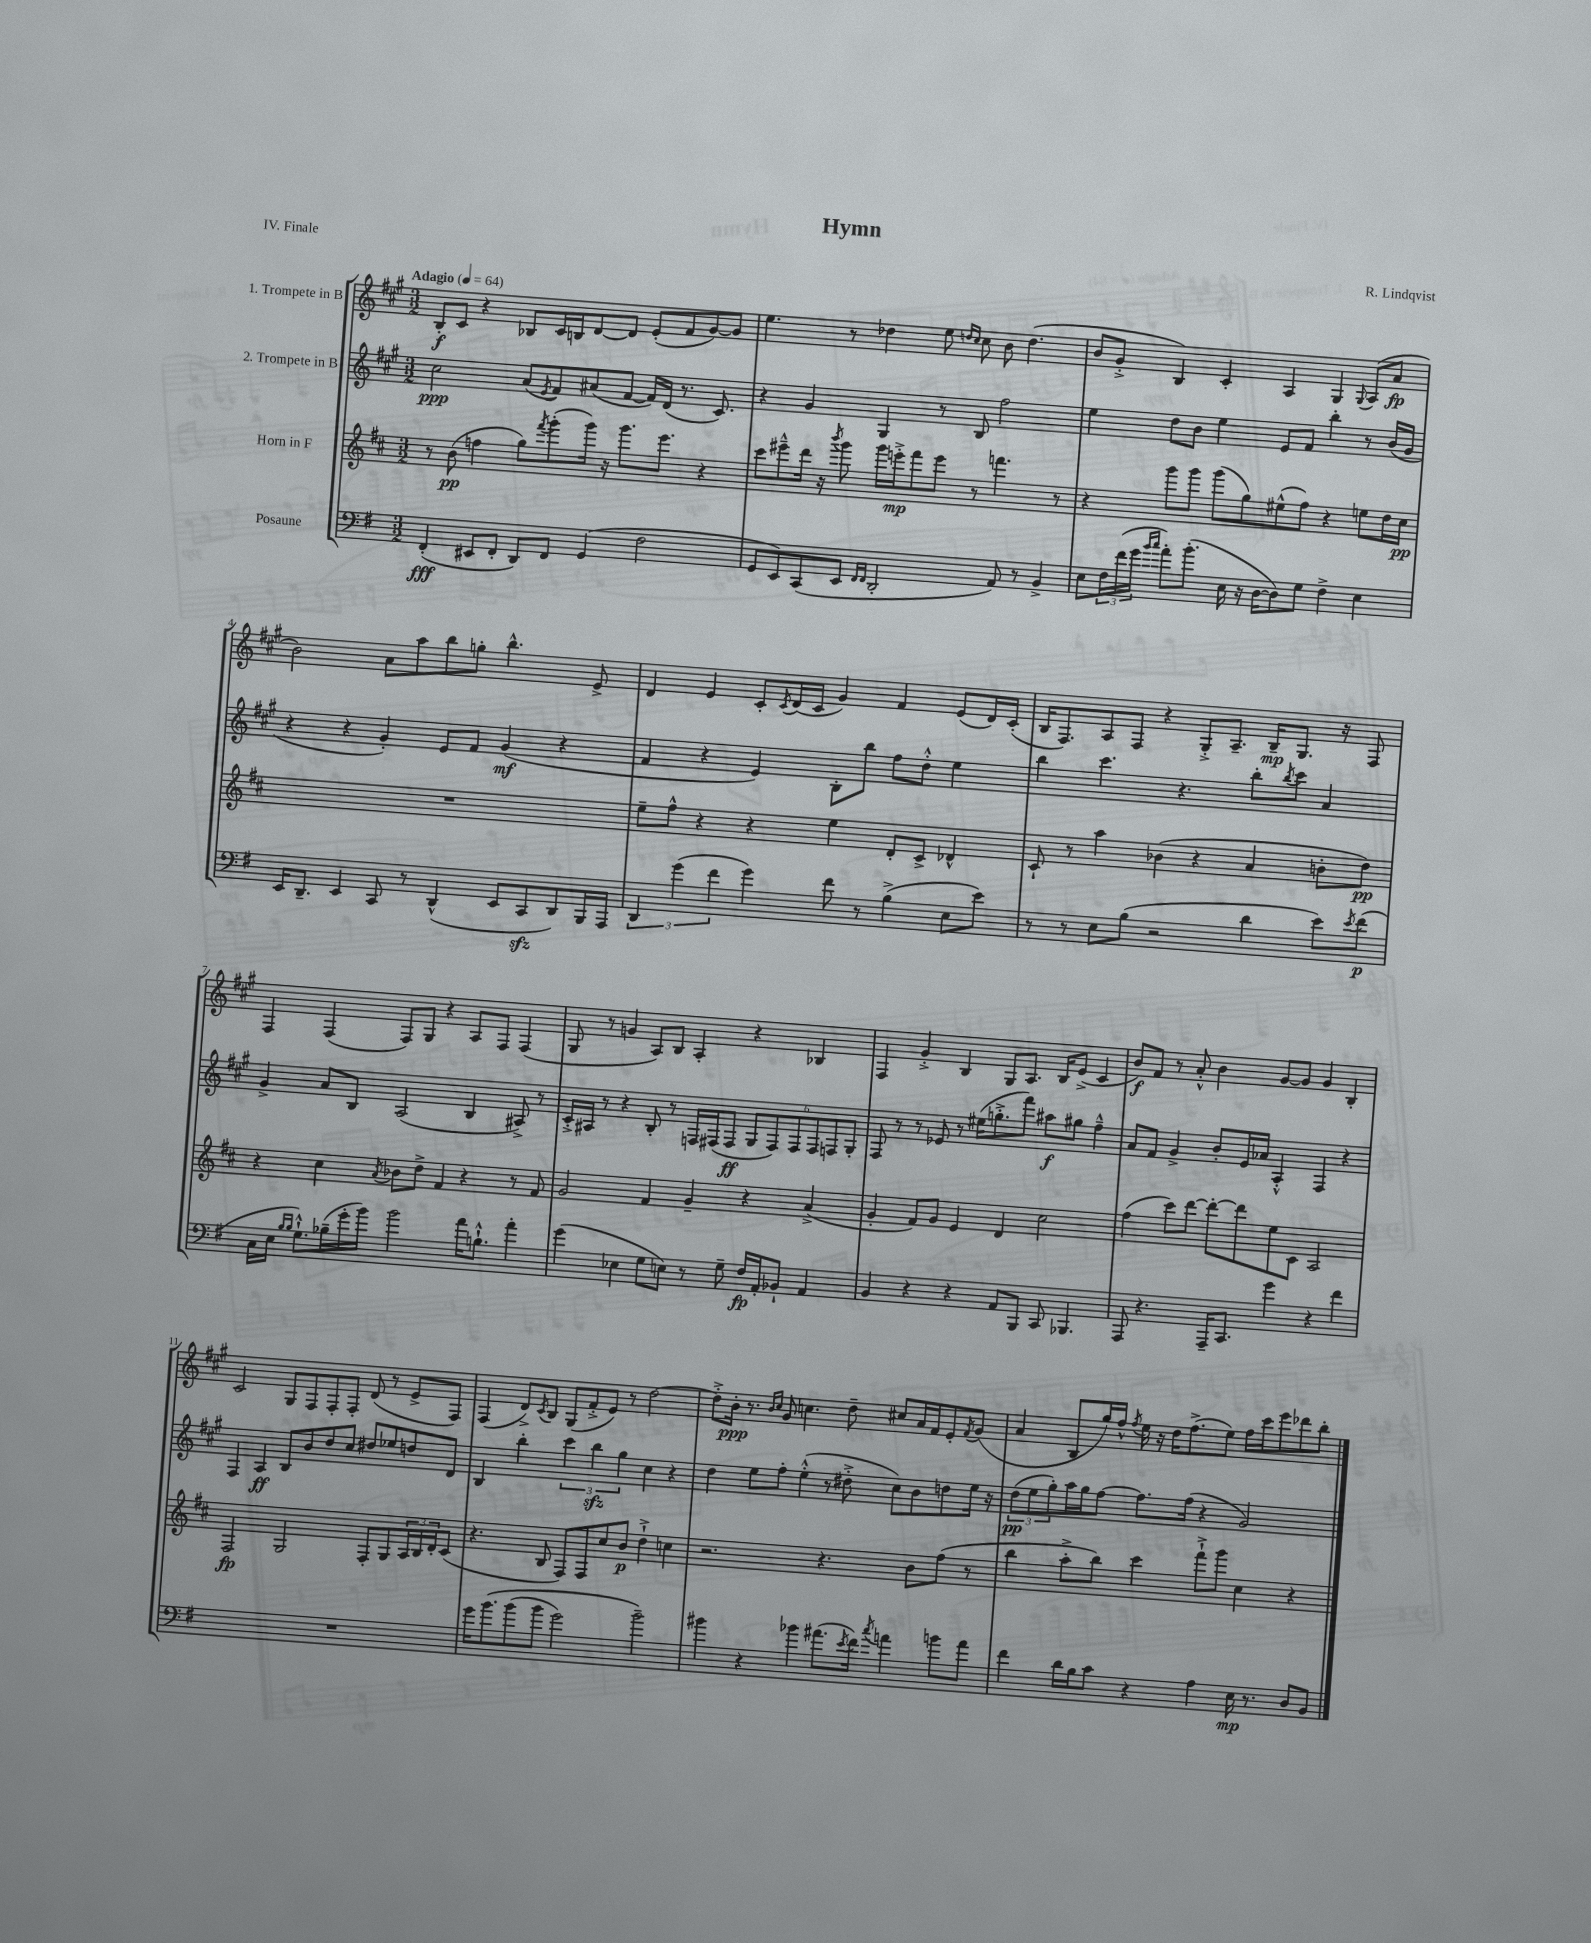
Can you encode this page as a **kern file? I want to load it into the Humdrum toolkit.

**kern	**kern	**kern	**kern
*staff4	*staff3	*staff2	*staff1
*clefF4	*clefG2	*clefG2	*clefG2
*k[f#]	*k[f#c#]	*k[f#c#g#]	*k[f#c#g#]
*M3/2	*M3/2	*M3/2	*M3/2
*MM64	*MM64	*MM64	*MM64
(4FF#'/	8r	2cc#\	8B'/L
.	(8b\	.	8c#/J
8EE#/L	4ff\	.	4r
8FF#'/J	.	.	.
8DD/L)	8gg\L)	(8a/L	8B-/L
.	8qfff#/	8qe/	.
8FF#/J	(8ggg'\	8f#/)	16c#/L
.	.	.	16B/J
(4GG/	16ggg\Jk)	(8a#/	[8d/
.	16r	.	.
.	8.ggg\L	[8f#/J	8d/]J
2F#\	.	16f#/]LL)	(8e'/L
.	8.eee\J	(16d/JJ	.
.	.	8.r	8f#/
.	4r	.	[8g#/)
.	.	8.c#/)	.
.	.	.	8g#/]J
=	=	=	=
8GG/L	8ccc#\L	4r	4.ee\
8EE/)	8eee#~^^\	.	.
(8CC/	16ddd\Jk	4g#/	.
.	16r	.	.
.	8qbbb/	.	.
8EE/J	8ggg\	.	8r
16qqFF#/LL	.	.	.
16qqFF#/JJ	.	.	.
2DD'/	16ggg\LL	4G#/	4dd-\
.	16eee'^\J	.	.
.	8fff#\	.	.
.	8eee\J	8r	8ee\
.	.	.	16qqdd/LL
.	.	.	16qqcc#/JJ
.	8r	8B/	8cc#\
8AA/)	4.fff\	2ff#\	8b\
8r	.	.	(4.dd\
4BB^/	.	.	.
.	8r	.	.
=	=	=	=
8E\L	4r	4ee\	8b/L
24F#\L	.	.	8g#'^/J
(24f#\	.	.	.
24g\JJ	.	.	.
16qqb/LL	.	.	.
16qqcc/JJ	.	.	.
8a'\L)	8ggg\L	8dd\L	4B/)
(8.b'\J	8ggg\J	8b\J	.
.	(8ggg\L	4ee\	4c#'/
16E\	.	.	.
16r	8gg\)	.	.
[16D\LK	.	.	.
8D\])	(8ee#^^\	8e/L	4A/
8G\J	8ff#\J)	8f#/J	.
4F#^\	4r	4bb'\	4G#/
.	.	.	8qqG#/
4E\	8ee\L	8r	(8A/L
.	16dd\L	(16b/LL	8a/J
.	16cc#\JJ	16g#/JJ	.
=	=	=	=
16EE/LK	1.r	4r	2b\)
8.DD~/J	.	.	.
4EE/	.	4r	.
8CC/	.	4g#'/)	8a\L
8r	.	.	8aa\
(4DD^^/	.	8e/L	8bb\
.	.	8f#/J	8gg'\J
8EE/L	.	(4g#/	4.bb^^\
8CC/	.	.	.
8DD/)	.	4r	.
16BBB/L	.	.	8e^/
16AAA/JJ	.	.	.
=	=	=	=
6DD/	8ee~\L	4f#/	4d/
.	8ff#^^\J	.	.
(6g\	.	.	.
.	4r	4r	4e/
6f#\	.	.	.
4g\)	4r	4e/)	8c#'/L
.	.	.	8qc#/
.	.	.	(16d/L
.	.	.	16c#/JJ
8f#\	4ee\	8B'\L	4g#/)
8r	.	8bb\J	.
(4B^\	8d'/L	8ff#\L	4f#/
.	8c#^/J	8dd'^^\J	.
8E\L	4d-^^/	4ee\	(8e/L
8e\J)	.	.	16d/L)
.	.	.	(16c#'/JJ
=	=	=	=
8r	8c#`/	4bb\	16B/LK
.	.	.	8.F#/)
8r	8r	.	.
8E\L	4aa\	4.ccc#\	8A/
(8B\J	.	.	8F#/J
2r	(4b-\	.	4r
.	.	4.r	.
.	4r	.	8G#'^/L
.	.	.	8.A~/J
4d\	4a/	8bb'\L	.
.	.	.	16B~/LK
.	.	8qbb/	.
.	.	8ccc#\J	8.G#/J
8e\L)	8b'\L	4a/	.
.	.	.	16r
8qe/	.	.	.
(8f#\J	8dd\J)	.	8F#/
=	=	=	=
16C\LL	4r	4g#^/	4F#/
16E\JJ	.	.	.
16qqB/LL	.	.	.
16qqB/JJ	.	.	.
8.G`^^\L)	.	.	.
.	4cc#\	8a/L	(4F#/
(16B-~\L	.	.	.
16g'\	.	8B/J	.
16b\JJ)	.	.	.
.	8qa/	.	.
2b\	8b-\L	(2A/	8F#/L)
.	8dd^\J	.	8G#/J
.	4f#/	.	4r
16a\LK	4r	4B/	8A/L
8.B`^^\J	.	.	.
.	.	.	8F#/J
4a'\	8r	8A#^/)	(4F#/
.	8f#/	8r	.
=	=	=	=
(4g\	2g/	16c#'^/LL	8G#/
.	.	16A#/JJ	.
.	.	8r	8r
4E-\	.	4r	4g/
8G\L	4f#/	8B'/	8A/L)
8E\J)	.	8r	8B/J
8r	4g~/	16F/LL	4A'/
.	.	(16F#/J	.
8G~\	.	8F#/J	.
16F#/LL	4r	12G#/L	4r
16AA'/J	.	.	.
.	.	12F#/)	.
8BB-`/J	.	.	.
.	.	12F#/	.
4AA/	(4a^/	12F#/	4B-/
.	.	12F/	.
.	.	12G#'/J	.
=	=	=	=
4BB/	4g'/	8F#/	4F#/
.	.	8r	.
4r	8f#/L)	8r	4g#'^/
.	8g/J	8e-/	.
4r	4e/	8r	4B/
.	.	(16ee#\LK	.
.	.	8.gg'^\	.
8AA/L	4d/	.	8G#/L
8BBB/J	.	8fff#\J)	8.A/J
8CC/	2cc#\	8aa#\L	.
.	.	.	16B/LK
4.BBB-/	.	8gg#\J	(8e^/J
.	.	4ff#~^^\	4c#/
=	=	=	=
8AAA/	(4ff#\	8a/L	8b/L)
4.r	.	8f#/J	8f#/J
.	8ccc#\L)	4g#^/	8r
.	[8ddd\J	.	8a'^^/
16AAA~/LK	8ddd'\_L	8b'/L	4b\
8.CC/J	.	.	.
.	8ddd\]	16e/L	.
.	.	16a-/JJ	.
4g\	8ee\	4A'^^/	[8g#/L
.	8c#\J	.	8g#/]J
4r	2A/	4F#/	4g#/
4f#\	.	4r	4B'/
=	=	=	=
1.r	2F#/	4F#/	2c#/
.	.	4A/	.
.	2G/	8B/L	8G#/L
.	.	8b/	8F#/
.	.	8dd/	8F#'/
.	.	8cc#/J	8F#'/J
.	8F#'/L	8dd#/L	(8d/
.	8G/	8ee-/	8r
.	24A/L	8dd/	8e^/L
.	24B/	.	.
.	24d'/J	.	.
.	(8c#/J	8d/J	8F#/J)
=	=	=	=
16g\LK	4.r	4B/	(4F#/
&(8.b\	.	.	.
(8b\	.	4bb'\	8d^/L)
.	.	.	8qc#/
8b\J	8B/	.	8B/J
2g\)	8F#/L)	6ccc#\	(8G#/L
.	8F#/	.	8f#'^/
.	.	6bb\	.
.	8cc#/	.	8e/J)
.	.	6gg#\	.
.	8b/J	.	8r
2b~\&)	4dd`^\	4cc#\	[2dd\
.	4cc\	4r	.
=	=	=	=
4b#\	2.r	4dd\	8dd'^\]L
.	.	.	16b'\Jk
.	.	.	8.r
4r	.	8ee\L	.
.	.	.	16qqb/LL
.	.	.	16qqcc#/JJ
.	.	8ff#'\J	8g#/
4b-\	.	(4ee'^^\	4.cc\
(8.a#\L	4.r	8r	.
.	.	8dd#'^\	8dd~\
8qe/	.	.	.
16f#\Jk)	.	.	.
8qcc/	.	.	.
4a\	.	8cc#\L)	8cc#/L
.	8b\L	8b\	16a/L
.	.	.	16f#/J
8b\L	(8ff#\J	8dd\	8e'/
.	.	.	8qf#/
8a\J	8r	16ee\Jk	(8g#/J
.	.	16r	.
=	=	=	=
4f#\	4bb\	(12dd\L	4a/
.	.	12ee\	.
.	.	12gg#'\)	.
16d\LL	8aa'^\L	16aa\L	8B/L
16B\J	.	16gg#\J	.
8c\J	8bb\J)	[8ff#\J	16gg#/L)
.	.	.	16ff#^^/JJ
.	.	.	8qff#/
4r	4ccc#\	8.ff#\]L	16ee\
.	.	.	16r
.	.	.	16dd\LK
.	.	(16ff#\Jk	(8.ff#^\
4A\	8fff#`^\L	4r	.
.	8ggg\J	.	8ee\J)
16E\	4cc#\	2g#/)	16ff#\LL
8.r	.	.	16ccc#\J
.	.	.	8eee\
8D/L	4r	.	8ddd-\
8BB/J	.	.	8bb'\J
==	==	==	==
*-	*-	*-	*-
